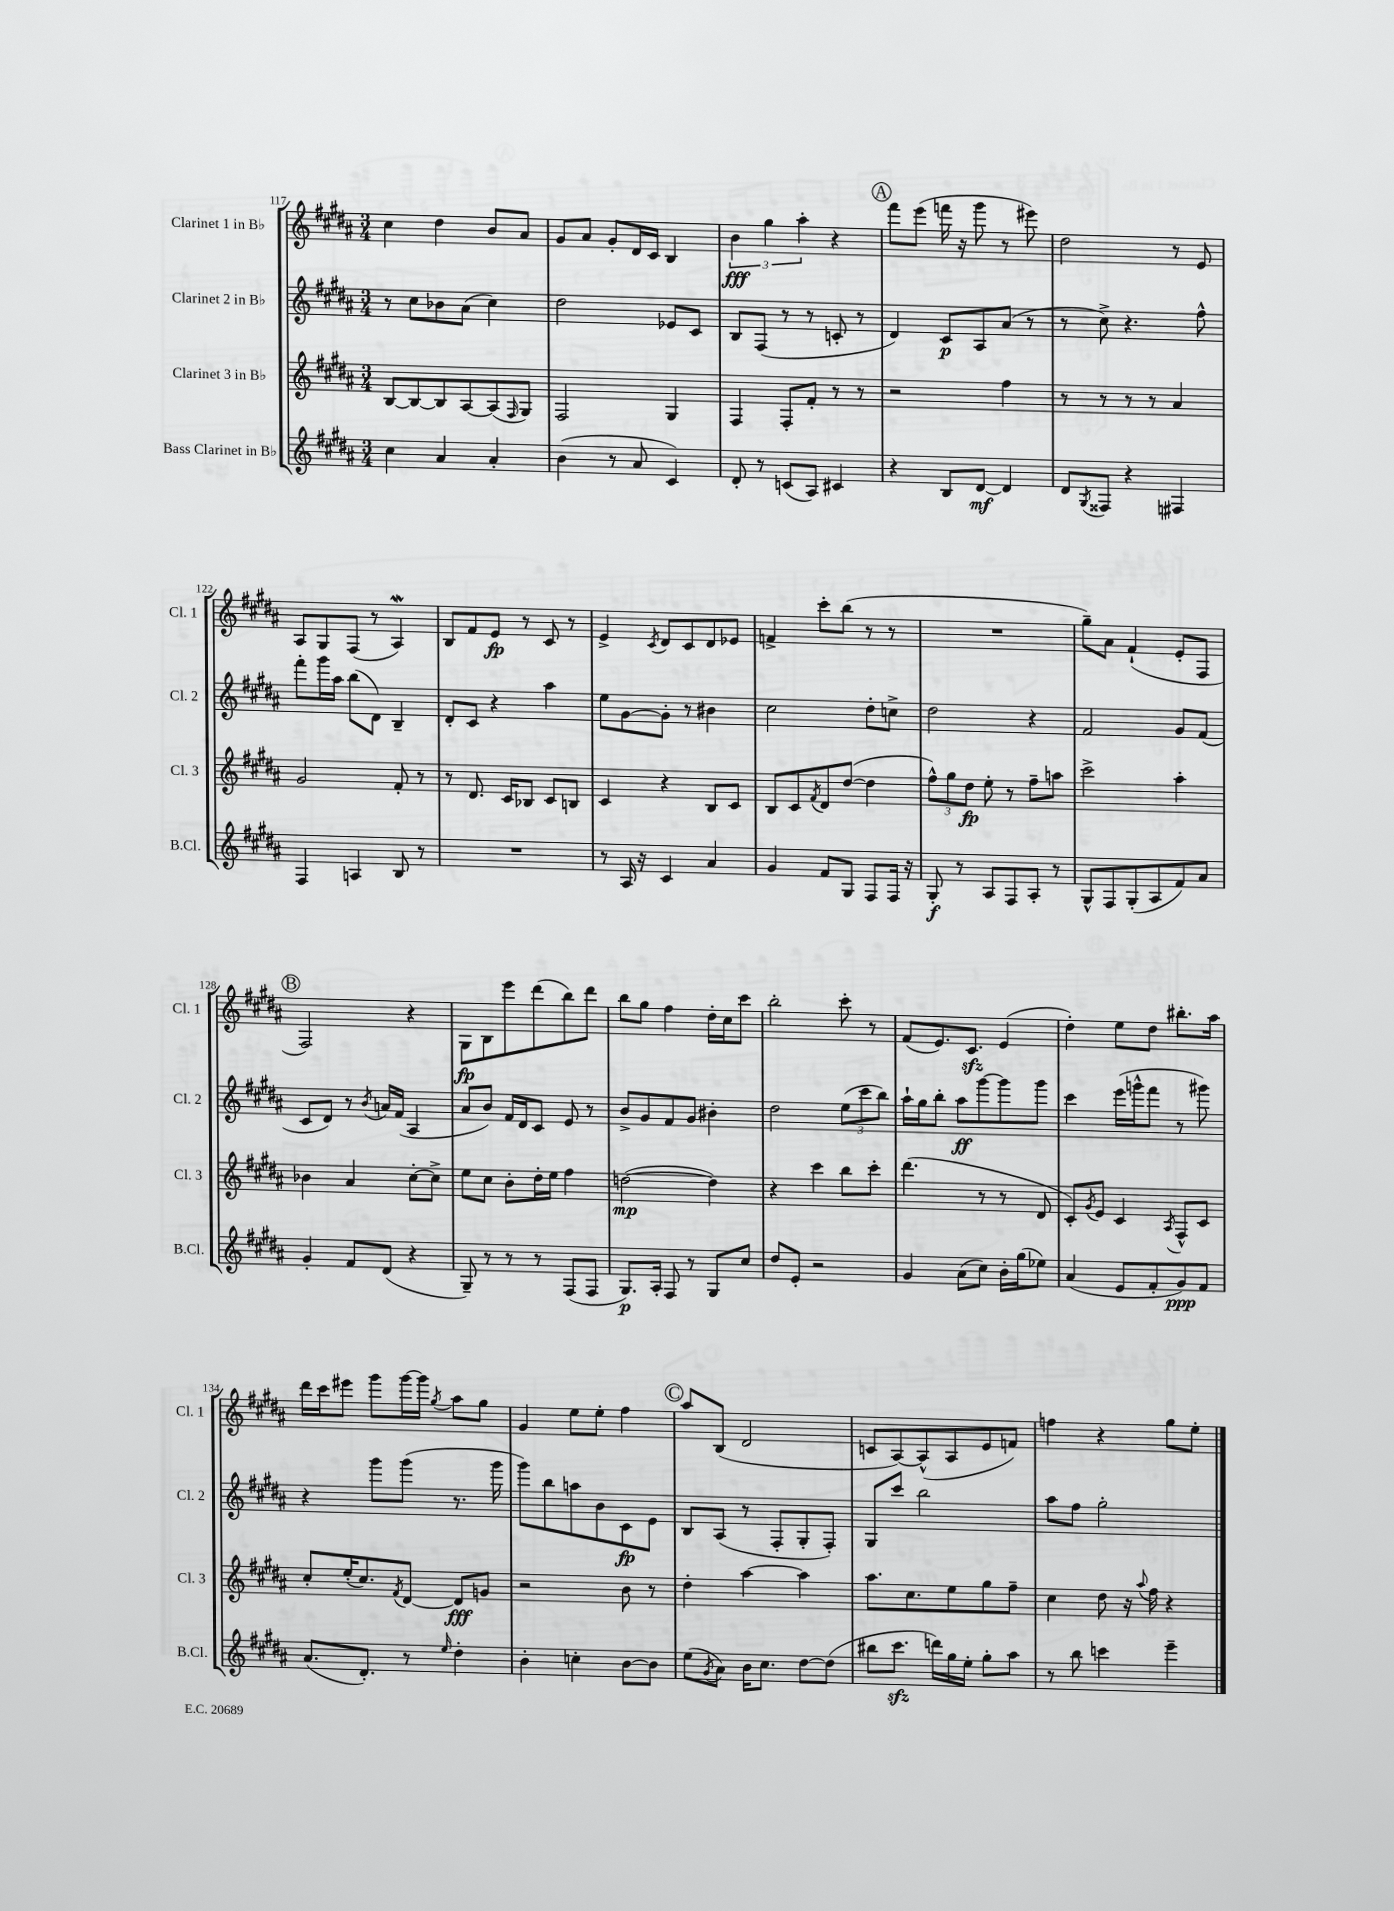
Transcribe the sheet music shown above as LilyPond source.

<<
\new StaffGroup <<
\new Staff = "s0" \with { instrumentName = "Clarinet 1 in Bb" shortInstrumentName = "Cl. 1" } {
    \clef treble \key b \major \numericTimeSignature \time 3/4
    cis''4 dis''4 b'8 ais'8 |
    gis'8 ais'8 gis'8-. dis'16 cis'16 b4 |
    \tuplet 3/2 { b'4\fff gis''4 ais''4-. } r4 |
    \mark \markup { \circle "A" } fis'''8 e'''8( f'''16 r16 gis'''8 r8 eis'''8) |
    dis''2 r8 e'8 |
    ais8 gis8 fis8( r8 ais4\mordent) |
    b8 fis'8 e'8\fp r8 cis'8 r8 |
    e'4-> \acciaccatura { cis'8 } dis'8 cis'8 dis'8 ees'8 |
    f'4-> cis'''8-. b''8( r8 r8 |
    R2. |
    gis''8--) ais'8 fis'4-!( e'8-. fis8 |
    \mark \markup { \circle "B" } fis2) r4 |
    gis8\fp b8 e'''8 dis'''8( b''8) dis'''8 |
    b''8 gis''8 fis''4 dis''16-. cis''16 cis'''8 |
    b''2-. cis'''8-. r8 |
    fis'8( e'8.) cis'8.\sfz e'4( |
    dis''4-.) e''8 dis''8 bis''8.-. ais''16 |
    dis'''16 cis'''16 eis'''8 gis'''8 gis'''16~ gis'''16 \acciaccatura { gis''8 } ais''8 gis''8 |
    gis'4 e''8 e''8-. fis''4 |
    \mark \markup { \circle "C" } ais''8 b8( dis'2 |
    c'8 ais8~) ais8-^( ais8 e'8 f'8) |
    f''4 r4 gis''8 e''8-. \bar "|." |
}
\new Staff = "s1" \with { instrumentName = "Clarinet 2 in Bb" shortInstrumentName = "Cl. 2" } {
    \clef treble \key b \major \numericTimeSignature \time 3/4
    r8 cis''8 bes'8 ais'8( cis''4) |
    dis''2 ees'8 cis'8 |
    b8 fis8( r8 r8 c'8-. r8 |
    \mark \markup { \circle "A" } dis'4) cis'8\p ais8 ais'8( r8 |
    r8 cis''8->) r4. fis''8-^ |
    fis'''8-. gis'''16 ais''16 b''8( dis'8) b4-- |
    dis'8-. cis'8 r4 ais''4 |
    e''8 gis'8~ gis'8-. r8 bis'4 |
    cis''2 dis''8-. c''8-> |
    dis''2 r4 |
    fis'2 gis'8 fis'8( |
    \mark \markup { \circle "B" } cis'8 dis'8) r8 \acciaccatura { b'8 } a'16 fis'16( ais4 |
    ais'8 b'8) fis'16 dis'16 cis'8 e'8 r8 |
    b'8-> gis'8 fis'8 gis'8 bis'4-. |
    dis''2 \tuplet 3/2 { e''8( cis'''8 b''8) } |
    ais''16-! gis''16 b''8-. ais''8\ff gis'''8~ gis'''8 gis'''8 |
    cis'''4 e'''16( g'''16-^ fis'''8 r8 gis'''8) |
    r4 gis'''8 gis'''8( r8. gis'''16 |
    gis'''8) b''8 a''8 b'8 cis'8\fp e'8 |
    \mark \markup { \circle "C" } b8 ais8( r8 fis8-. gis8-. fis8-.) |
    gis8 cis'''8 b''2 |
    ais''8 fis''8 gis''2-. \bar "|." |
}
\new Staff = "s2" \with { instrumentName = "Clarinet 3 in Bb" shortInstrumentName = "Cl. 3" } {
    \clef treble \key b \major \numericTimeSignature \time 3/4
    b8~ b8~ b8 ais8~ ais8( \grace { fis16 } gis8) |
    fis2 gis4 |
    fis4 fis8-. fis'8-. r8 r8 |
    \mark \markup { \circle "A" } r2 fis''4 |
    r8 r8 r8 r8 ais'4 |
    gis'2 fis'8-. r8 |
    r8 dis'8. cis'16 bes8 cis'8 b8 |
    cis'4 r4 b8 cis'8 |
    b8 cis'8 \acciaccatura { fis'8 } dis'8 dis''8~( dis''4 |
    \tuplet 3/2 { fis''8-^) gis''8 dis''8\fp } e''8-. r8 fis''8-- a''8 |
    cis'''2-> ais''4-. |
    \mark \markup { \circle "B" } bes'4 ais'4 cis''8~-. cis''8-> |
    e''8 cis''8 b'8-. dis''16-. e''16 fis''4 |
    d''2~\mp( d''4) |
    r4 cis'''4 b''8 cis'''8-. |
    dis'''4.( r8 r8 dis'8 |
    cis'8-.) \acciaccatura { gis'8 } e'8 cis'4 \acciaccatura { ais8 } fis8-^ cis'8 |
    cis''8-. e''16-.( cis''8.) \acciaccatura { fis'8 } dis'8~ dis'8\fff g'8 |
    r2 b'8 r8 |
    \mark \markup { \circle "C" } dis''4-. ais''4~ ais''4 |
    ais''8. cis''8. e''8 gis''8 fis''8-- |
    cis''4 dis''8 r16 \appoggiatura { ais''8 } fis''16 r4 \bar "|." |
}
\new Staff = "s3" \with { instrumentName = "Bass Clarinet in Bb" shortInstrumentName = "B.Cl." } {
    \clef treble \key b \major \numericTimeSignature \time 3/4
    cis''4 ais'4 ais'4-. |
    b'4( r8 ais'8 cis'4) |
    dis'8-. r8 c'8( ais8) cis'4 |
    \mark \markup { \circle "A" } r4 b8 dis'8~\mf dis'4 |
    dis'8 \acciaccatura { gis8 } fisis8 r4 fis4 |
    fis4 a4 b8 r8 |
    R2. |
    r8 ais16 r16 cis'4 ais'4 |
    gis'4 fis'8 gis8 fis8 fis16 r16 |
    gis8-.\f r8 ais8 fis8 ais8-. r8 |
    gis8-^ fis8 gis8-.( ais8 fis'8) ais'8 |
    \mark \markup { \circle "B" } gis'4-. fis'8 dis'8( r4 |
    gis8--) r8 r8 r8 fis8( fis8 |
    gis8.\p) ais16-. fis8 r8 gis8 cis''8 |
    dis''8 e'8-. r2 |
    gis'4 ais'8( cis''8) b'16-. gis''16( ees''8) |
    ais'4( e'8 fis'8-. gis'8\ppp) fis'8 |
    ais'8.( dis'8.-.) r8 \grace { e''16 } dis''4-. |
    b'4-. c''4-. b'8~ b'8 |
    \mark \markup { \circle "C" } e''8( \acciaccatura { gis'8 } ais'8) b'16 cis''8. dis''8~ dis''8( |
    bis''8 cis'''8.\sfz d'''16) gis''16 e''16-. gis''8-. ais''8 |
    r8 b''8 c'''4 e'''4-- \bar "|." |
}
>>
>>
\layout { \context { \Score currentBarNumber = #117 } }
